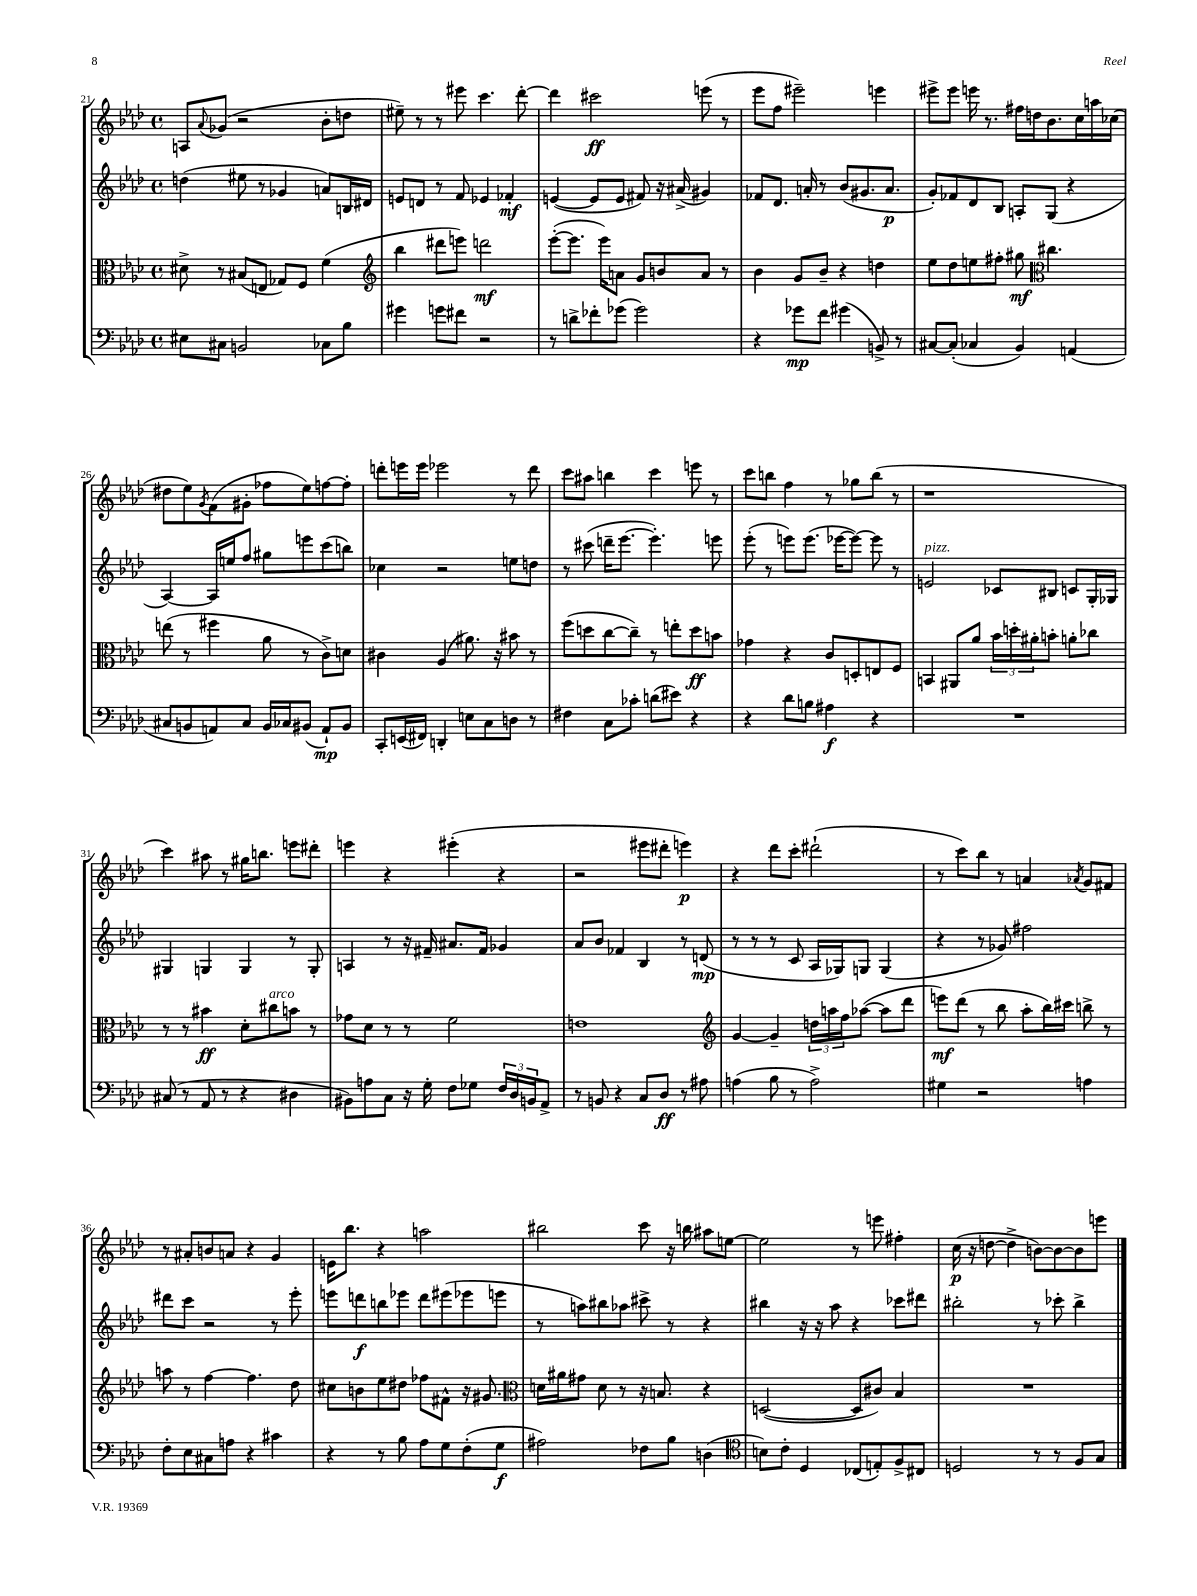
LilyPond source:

<<
\new StaffGroup <<
\new Staff = "s0" {
    \clef treble \key aes \major \defaultTimeSignature \time 4/4
    a8 \appoggiatura { aes'8 } ges'8( r2 bes'8-. d''8 |
    eis''8--) r8 r8 eis'''8 c'''4. des'''8~-. |
    des'''4 cis'''2\ff e'''8( r8 |
    ees'''8 f''8 eis'''2--) e'''4 |
    eis'''8-> eis'''8 e'''16 r8. fis''16 d''16 bes'8. c''16 a''16 ces''16( |
    dis''8 ees''8) \acciaccatura { g'8 } f'8( gis'8-. fes''8 ees''8) f''8~ f''8-. |
    d'''8-. e'''16 e'''16 ees'''2 r8 d'''8 |
    c'''8 ais''8 b''4 c'''4 e'''8 r8 |
    c'''8 b''8 f''4 r8 ges''8 b''8( r8 |
    r1 |
    c'''4) ais''8 r8 gis''16 b''8. e'''8 dis'''8-. |
    e'''4 r4 eis'''4-.( r4 |
    r2 eis'''8 dis'''8-. e'''4\p) |
    r4 des'''8 c'''8-. dis'''2-!( |
    r8 c'''8) bes''8 r8 a'4 \acciaccatura { aes'8 } g'8 fis'8 |
    r8 ais'8-. b'8 a'8 r4 g'4 |
    e'16 bes''8. r4 a''2 |
    bis''2 c'''8 r16 b''16 ais''8 e''8~ |
    e''2 r8 e'''8 fis''4-. |
    c''16\p( r16 d''8~ d''4-> b'8~) b'8~ b'8 e'''8 \bar "|." |
}
\new Staff = "s1" {
    \clef treble \key aes \major \defaultTimeSignature \time 4/4
    d''4( eis''8 r8 ges'4 a'8) b16 dis'16 |
    e'8 d'8 r8 f'8 ees'4 fes'4-.\mf |
    e'4~( e'8 e'8 fis'8) r16 ais'16->( gis'4) |
    fes'8 des'8. a'16-. r8 bes'8( gis'8. a'8.\p |
    g'8-.) fes'8 des'8 bes8 a8-. g8( r4 |
    aes4~) aes16 e''16 f''8 gis''8 e'''8 c'''8( b''8) |
    ces''4 r2 e''8 d''8 |
    r8 cis'''8( d'''16-- ees'''8.~ ees'''4.-.) e'''8 |
    ees'''8-.( r8 e'''8) e'''8.( ees'''16~ ees'''8~) ees'''8 r8 |
    e'2^\markup { \italic "pizz." } ces'8 bis8 c'8 g16-. ges16 |
    gis4 g4 g4 r8 g8-. |
    a4 r8 r16 fis'16-- ais'8. fis'16 ges'4 |
    aes'8 bes'8 fes'4 bes4 r8 d'8\mp( |
    r8 r8 r8 c'8 aes16 ges16) g8 g4( |
    r4 r8 ges'8) fis''2 |
    dis'''8 c'''8 r2 r8 ees'''8-. |
    e'''8 d'''8\f b''8 ees'''8 d'''8 eis'''8( ees'''8 e'''8 |
    r8 a''8) bis''8 aes''8 cis'''8-> r8 r4 |
    bis''4 r16 r16 aes''8 r4 ces'''8 dis'''8 |
    bis''2-. r8 ces'''8-. bis''4-> \bar "|." |
}
\new Staff = "s2" {
    \clef alto \key aes \major \defaultTimeSignature \time 4/4
    dis'8-> r8 bis8( e8 ges8) f8 f'4( |
    \clef treble bes''4 dis'''8 e'''8) d'''2\mf |
    ees'''8~-.( ees'''8. ees'''16) a'8 g'8 b'8 a'8 r8 |
    bes'4 g'8 bes'8-- r4 d''4 |
    ees''8 des''8 e''8 fis''8-. gis''8\mf \clef alto cis''4. |
    e''8( r8 fis''4 aes'8 r8 c'8->) d'8 |
    cis'4 aes4( ais'8.) r16 bis'8 r8 |
    f''8( d''8 c''8~ c''8--) r8 e''8-. d''8\ff b'8 |
    ges'4 r4 c'8 d8-. e8 f8 |
    b,4 ais,8 aes'8 \tuplet 3/2 { bes'16 d''16-. ais'16-. } b'8-. a'8-. ces''8 |
    r8 r8 bis'4\ff des'8-. cis''8^\markup { \italic "arco" } b'8 r8 |
    ges'8 des'8 r8 r8 f'2 |
    e'1 |
    \clef treble g'4~ g'4-- \tuplet 3/2 { d''16 a''16 f''16 } aes''8~( aes''8 des'''8 |
    e'''8\mf) des'''8( r8 bes''8 aes''8-. bes''16) cis'''16 b''8-> r8 |
    a''8 r8 f''4~ f''4. des''8 |
    cis''8 b'8 ees''8 dis''8 fes''8 fis'8-^ r16 gis'8. |
    \clef alto d'16 ais'16 gis'8 d'8 r8 r16 b8. r4 |
    d2~( d8 cis'8) bes4 |
    R1 \bar "|." |
}
\new Staff = "s3" {
    \clef bass \key aes \major \defaultTimeSignature \time 4/4
    eis8 cis8 b,2 ces8 bes8 |
    gis'4 g'8 fis'8 r2 |
    r8 d'8-> fes'8-. ges'8( ges'2) |
    r4 ges'8\mp f'8 gis'4( b,8->) r8 |
    cis8~ cis8-.( ces4 bes,4) a,4( |
    cis8 b,8 a,8) cis8 b,16 ces16 bis,8( a,8-!\mp) bis,8 |
    c,8-. e,16( fis,16) d,4-. e8 c8 d8 r8 |
    fis4 c8 ces'8-. d'8( eis'8) r4 |
    r4 des'8 b8 ais4\f r4 |
    R1 |
    cis8( r8 aes,8 r8 r4 dis4 |
    bis,8) a8 c8 r16 g16-. f8 ges8 \tuplet 3/2 { f16 des16 b,16 } aes,8-> |
    r8 b,8 r4 c8 des8\ff r8 ais8 |
    a4( bes8 r8 a2->) |
    gis4 r2 a4 |
    f8-. ees8 cis8 a8 r4 cis'4 |
    r4 r8 bes8 aes8 g8 f8-.( g8\f |
    ais2) fes8 bes8 d4( |
    \clef tenor b8) c'8-. des4 ces8( e8-.) f8-> cis8 |
    d2 r8 r8 f8 g8 \bar "|." |
}
>>
>>
\layout { \context { \Score currentBarNumber = #21 } }
